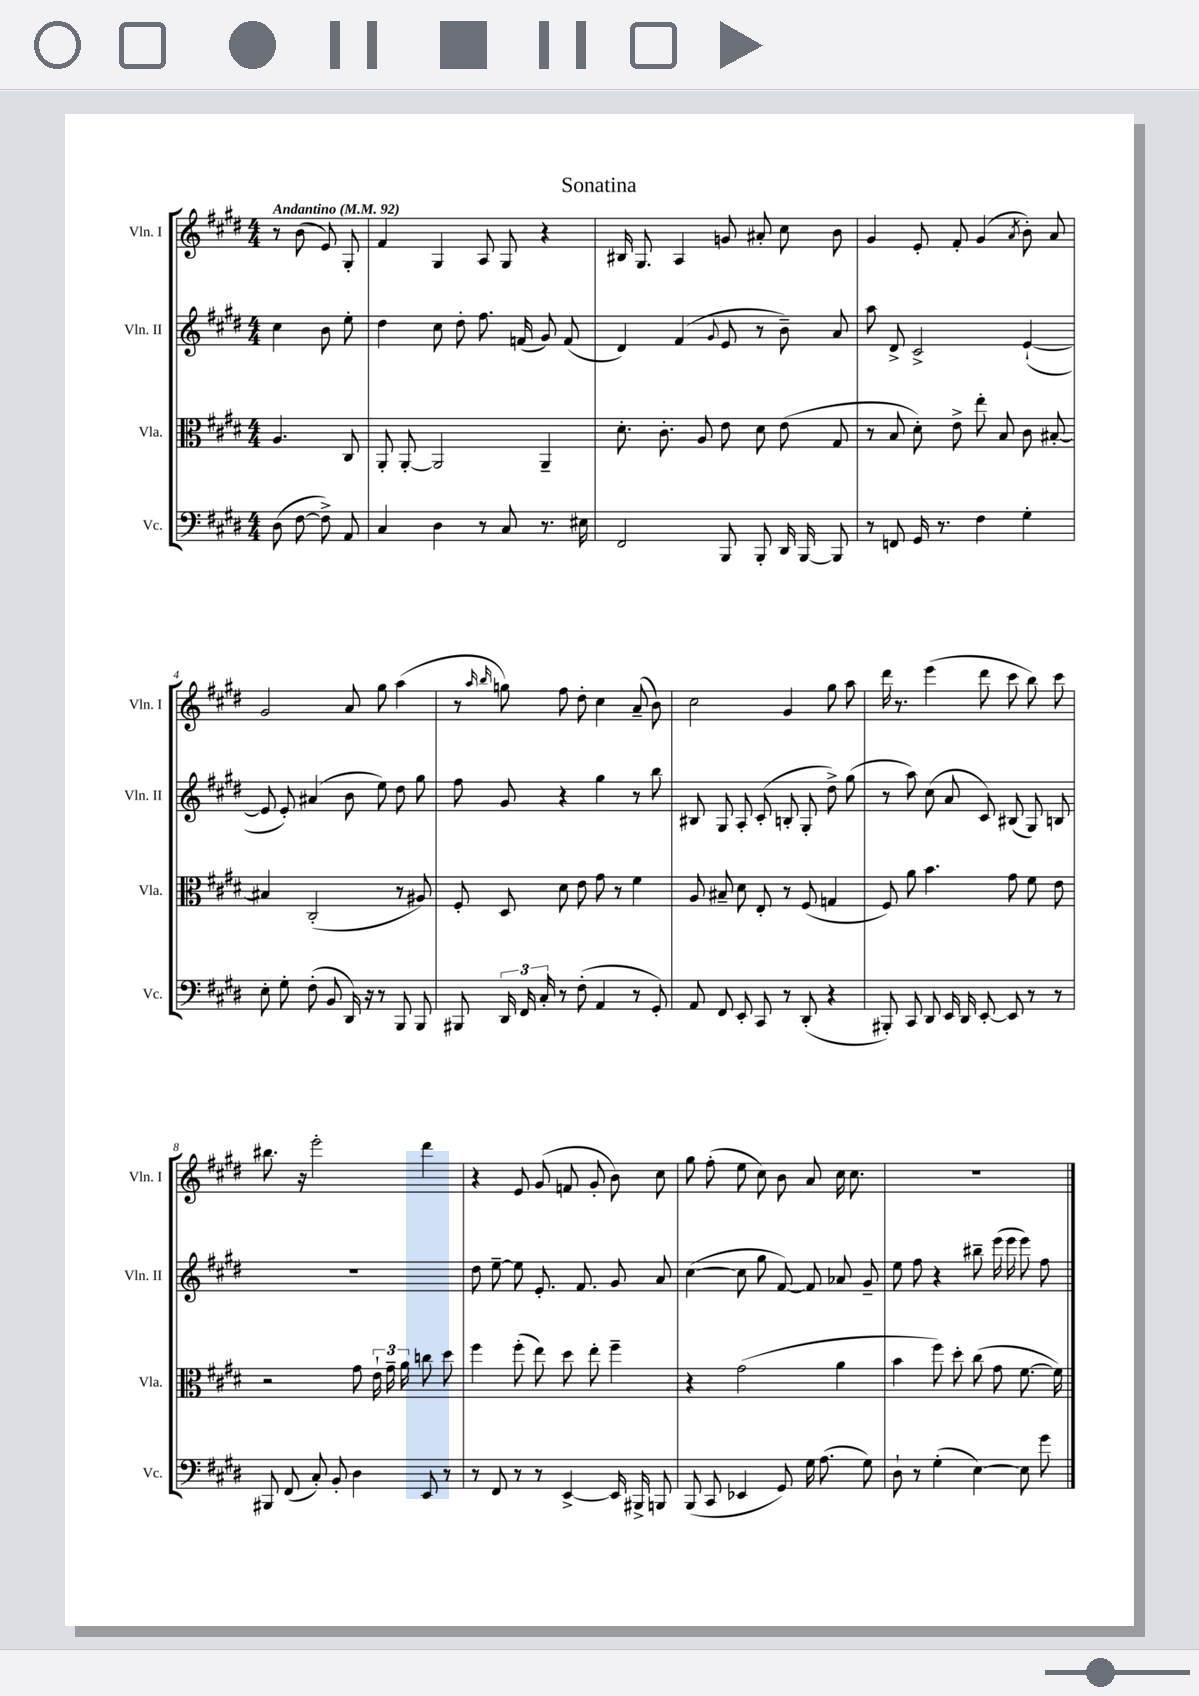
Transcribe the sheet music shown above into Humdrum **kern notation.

**kern	**kern	**kern	**kern
*staff4	*staff3	*staff2	*staff1
*clefF4	*clefC3	*clefG2	*clefG2
*k[f#c#g#d#]	*k[f#c#g#d#]	*k[f#c#g#d#]	*k[f#c#g#d#]
*M4/4	*M4/4	*M4/4	*M4/4
*MM92	*MM92	*MM92	*MM92
(8D#	4.A	4cc#	8r
[8F#	.	.	(8b
8F#^])	.	8b	8e)
8AA	8C#	8ee'	8G#'
=	=	=	=
4C#	8AA'	4dd#	4f#
.	[8AA'	.	.
4D#	2AA]	8cc#	4G#
.	.	8dd#'	.
8r	.	8.ff#	8A
8C#	.	.	8G#
.	.	(16f	.
8.r	4AA~	8g#)	4r
.	.	(8f	.
16E#	.	.	.
=	=	=	=
2FF#	8.d#'	4d#)	16B#
.	.	.	8.G#
.	8.c#'	.	.
.	.	(4f#	4A
.	8A	.	.
.	.	8qqg#	.
8BBB	8e	8e	8g
8BBB'	8d#	8r	8a#'
16DD#	(8e	8b~)	8cc#
[16BBB	.	.	.
8BBB]	8G#	8a	8b
=	=	=	=
8r	8r	8aa	4g#
8FF	8B	8d#^	.
16GG#	8d#')	2c#^	8e'
8.r	.	.	.
.	8e^	.	8f#'
4F#	8ee'	.	(4g#
.	8B	.	.
.	.	.	8qa
4G#'	8c#	([4e`	8b')
.	[8B#'	.	8a
=	=	=	=
8E'	4B#]	8e]	2g#
8G#'	.	8e')	.
(8F#'	(2C#'	(4a#	.
8BB	.	.	.
16DD#)	.	8b	8a
16r	.	.	.
8r	.	8ee)	8gg#
8BBB	8r	8dd#	(4aa
8BBB	8A#)	8gg#	.
=	=	=	=
8BBB#	8F#'	8ff#	8r
.	.	.	16qqaa
.	.	.	16qqbb
24DD#	8D#	8g#	8gg)
24FF#	.	.	.
24C#'	.	.	.
8r	8d#	4r	8ff#
(8F#'	8e	.	8dd#'
4AA	8g#	4gg#	4cc#
.	8r	.	.
8r	4f#	8r	(8a~
8GG#')	.	8bb	8b)
=	=	=	=
8AA	8A	8B#	2cc#
8FF#	8B#~	8G#	.
8EE'	8d#	8A'	.
8CC#	8E'	(8c#'	.
8r	8r	8B'	4g#
(8DD#'	(8F#	8G#'	.
4r	4G	8dd#^)	8gg#
.	.	(8gg#	8aa
=	=	=	=
8BBB#')	8F#)	8r	16ddd#
.	.	.	8.r
8CC#	8a	8aa)	.
8DD#	4.b	(8cc#	(4eee
16EE	.	8a	.
16DD#	.	.	.
[8EE'	.	8c#)	8ddd#
8EE]	8g#	(8B#	8ccc#
8r	8f#	8G#)	8bb)
8r	8e	8B	8ccc#
=	=	=	=
8BBB#	2r	1r	8.bb#
(8FF#	.	.	.
.	.	.	16r
8C#')	.	.	2eee'
8BB'	.	.	.
4D#	8g#	.	.
.	24e`	.	.
.	24g#~	.	.
.	24a	.	.
8EE	8cc	.	4ddd#
8r	8dd#	.	.
=	=	=	=
8r	4ff#	8dd#	4r
8FF#	.	[8ee~	.
8r	(8ff#'	8ee]	8e
8r	8ee)	8.e'	(8g#
[4EE^	8dd#	.	8f
.	.	8.f#	.
.	8ee'	.	8g#'
16EE]	4ff#~	8g#	8b)
16BBB#^	.	.	.
8BBB	.	8a	8cc#
=	=	=	=
(8BBB	4r	([4cc#	8gg#
8CC#	.	.	(8ff#'
4EE-	(2g#	8cc#]	8ee
.	.	8gg#	8cc#)
8GG#)	.	[8f#)	8b
16G#	.	8f#]	8a
(8.A	.	.	.
.	4a	8a-	16cc#
.	.	.	8.cc#
8G#)	.	8g#~	.
=	=	=	=
8D#`	4b	8ee	1r
8r	.	8ff#	.
(4G#'	8ff#)	4r	.
.	8dd#'	.	.
[4E)	(8cc#	8bb#~	.
.	8g#	(16eee	.
.	.	16eee	.
8E]	[8.f#	8eee)	.
8g#	.	8ff#	.
.	16f#])	.	.
==	==	==	==
*-	*-	*-	*-
